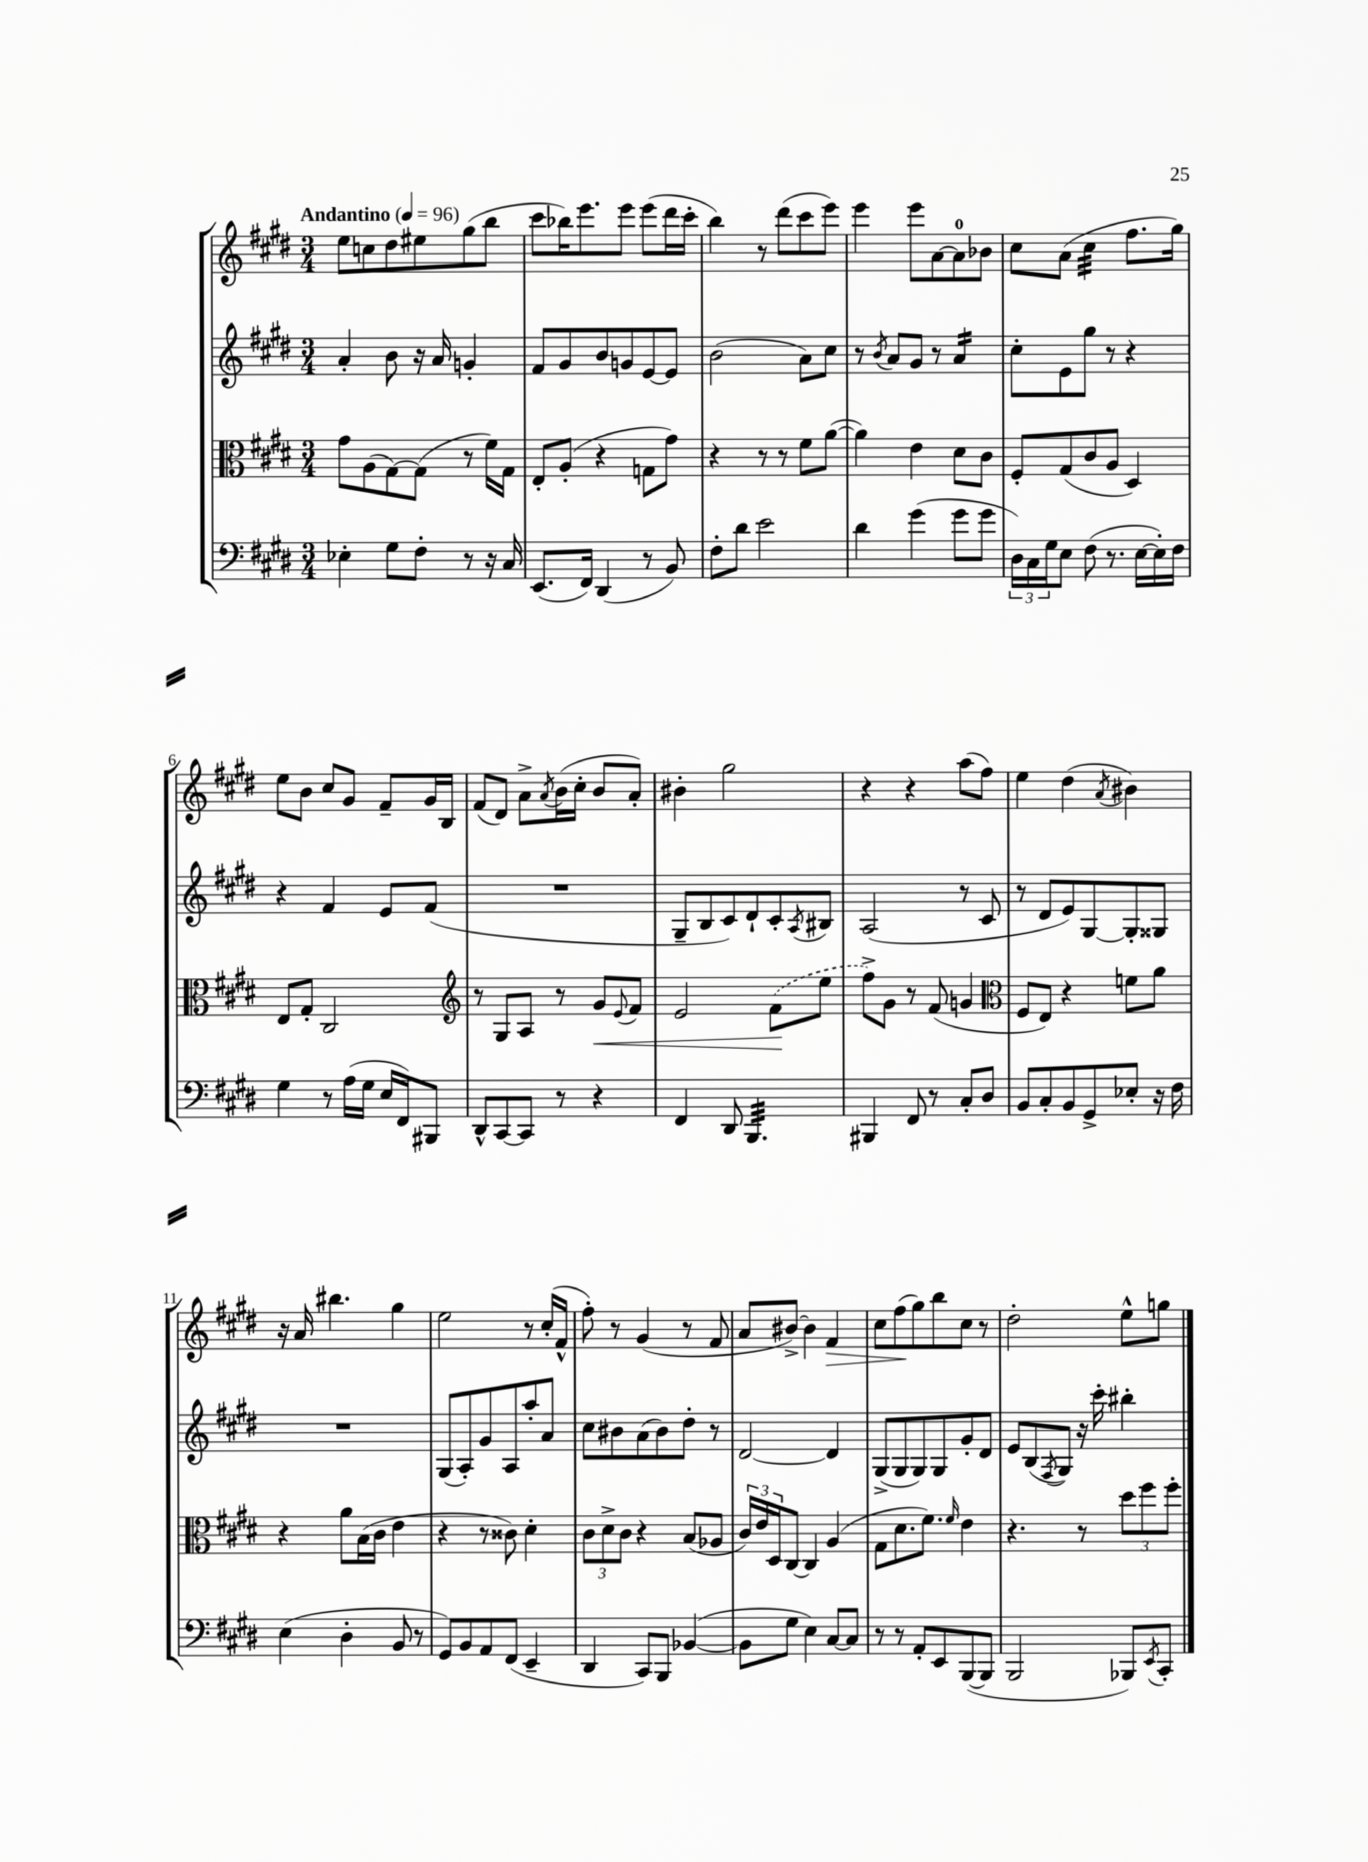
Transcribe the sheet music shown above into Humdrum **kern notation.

**kern	**kern	**kern	**kern
*staff4	*staff3	*staff2	*staff1
*clefF4	*clefC3	*clefG2	*clefG2
*k[f#c#g#d#]	*k[f#c#g#d#]	*k[f#c#g#d#]	*k[f#c#g#d#]
*M3/4	*M3/4	*M3/4	*M3/4
*MM96	*MM96	*MM96	*MM96
4E-'	8g#	4a'	8ee
.	(8A	.	8cc
8G#	[8G#)	8b	8dd#
8F#'	(8G#]	16r	8ee#
.	.	16a	.
8r	8r	4g'	(8gg#
16r	16f#)	.	8bb
16C#	16G#	.	.
=	=	=	=
(8.EE	8E'	8f#	8ccc#
.	(8A'	8g#	16bb-)
16FF#)	.	.	8.eee
(4DD#	4r	8b	.
.	.	8g	8eee
8r	8G	[8e	(8eee
8BB)	8g#)	8e]	16ddd#
.	.	.	16ccc#'
=	=	=	=
8F#'	4r	(2b	4bb)
8d#	.	.	.
2e	8r	.	8r
.	8r	.	(8ddd#
.	8f#	8a)	8ccc#
.	([8a	8cc#	8eee)
=	=	=	=
4d#	4a])	8r	4eee
.	.	8qb	.
.	.	8a	.
(4g#	4e	8g#	8eee
.	.	8r	[8a
8g#	8d#	4a	8a]
8g#	8c#	.	8b-
=	=	=	=
24D#)	8F#'	8cc#'	8cc#
24C#	.	.	.
24G#	.	.	.
8E	(8G#	8e	(8a
(8F#	8c#	8gg#	4cc#
8.r	8A	8r	.
.	4D#)	4r	8.ff#
[16E	.	.	.
16E'])	.	.	.
16F#	.	.	16gg#)
=	=	=	=
4G#	8E	4r	8ee
.	8G#'	.	8b
8r	2C#	4f#	8cc#
(16A	.	.	8g#
16G#	.	.	.
16E	.	8e	8f#~
16FF#)	.	.	.
8BBB#	.	(8f#	16g#
.	.	.	16B
=	=	=	=
*	*clefG2	*	*
8DD#^^	8r	2.r	(8f#
[8CC#	8G#	.	8d#)
8CC#]	8A	.	8a^
.	.	.	8qa
8r	8r	.	(16b
.	.	.	16cc#'
4r	8g#	.	8b
.	8qqe	.	.
.	8f#	.	8a')
=	=	=	=
4FF#	2e	8G#~	4b#'
.	.	8B	.
8DD#	.	8c#)	2gg#
4.BBB	.	8d#`	.
.	(8f#	8c#'	.
.	.	8qA	.
.	8ee	8B#	.
=	=	=	=
4BBB#	8ff#^)	(2A	4r
.	8g#	.	.
8FF#	8r	.	4r
8r	(8f#	.	.
8C#'	4g	8r	(8aa
8D#	.	8c#	8ff#)
=	=	=	=
*	*clefC3	*	*
8BB	8F#	8r	4ee
8C#'	8E)	8d#	.
8BB	4r	8e)	(4dd#
8GG#^	.	[8G#	.
.	.	.	8qa
8E-'	8f	8G#']	4b#)
16r	8a	8G##	.
16F#	.	.	.
=	=	=	=
(4E	4r	2.r	16r
.	.	.	16a
.	.	.	4.bb#
4D#'	8a	.	.
.	(16B	.	.
.	16c#	.	.
8BB	4e	.	4gg#
8r	.	.	.
=	=	=	=
8GG#)	4r	(8G#	2ee
8BB	.	8A')	.
8AA	8r	8g#	.
(8FF#	8c##)	8A	.
4EE~	4d#'	8aa'	8r
.	.	8a	(16cc#'
.	.	.	16f#^^
=	=	=	=
4DD#	12c#	8cc#	8ff#')
.	12d#^	.	.
.	.	8b#	8r
.	12c#	.	.
8CC#)	4r	(8a	(4g#
8BBB	.	8b#)	.
([4BB-	(8B	8dd#'	8r
.	8A-	8r	8f#
=	=	=	=
8BB-]	24c#)	[2d#	8a
.	24e	.	.
.	24D#	.	.
8G#	[8C#	.	[8b#^)
4E)	4C#]	.	4b#]
[8C#	(4A	4d#]	4f#
8C#]	.	.	.
=	=	=	=
8r	8G#	(8G#^	8cc#
8r	8.d#	8G#	(8ff#
8AA'	.	8G#)	8gg#)
.	8.f#)	.	.
8EE	.	8G#	8bb
.	16qqf#	.	.
([8BBB	4e	8g#'	8cc#
8BBB]	.	8d#	8r
=	=	=	=
2BBB	4.r	8e	2dd#'
.	.	(8B	.
.	.	8qF#	.
.	.	8G#)	.
.	8r	16r	.
.	.	16ccc#'	.
8BBB-)	12dd#	4bb#'	8ee^^
.	12ff#	.	.
8qEE	.	.	.
8CC#'	.	.	8gg
.	12ff#'	.	.
==	==	==	==
*-	*-	*-	*-
